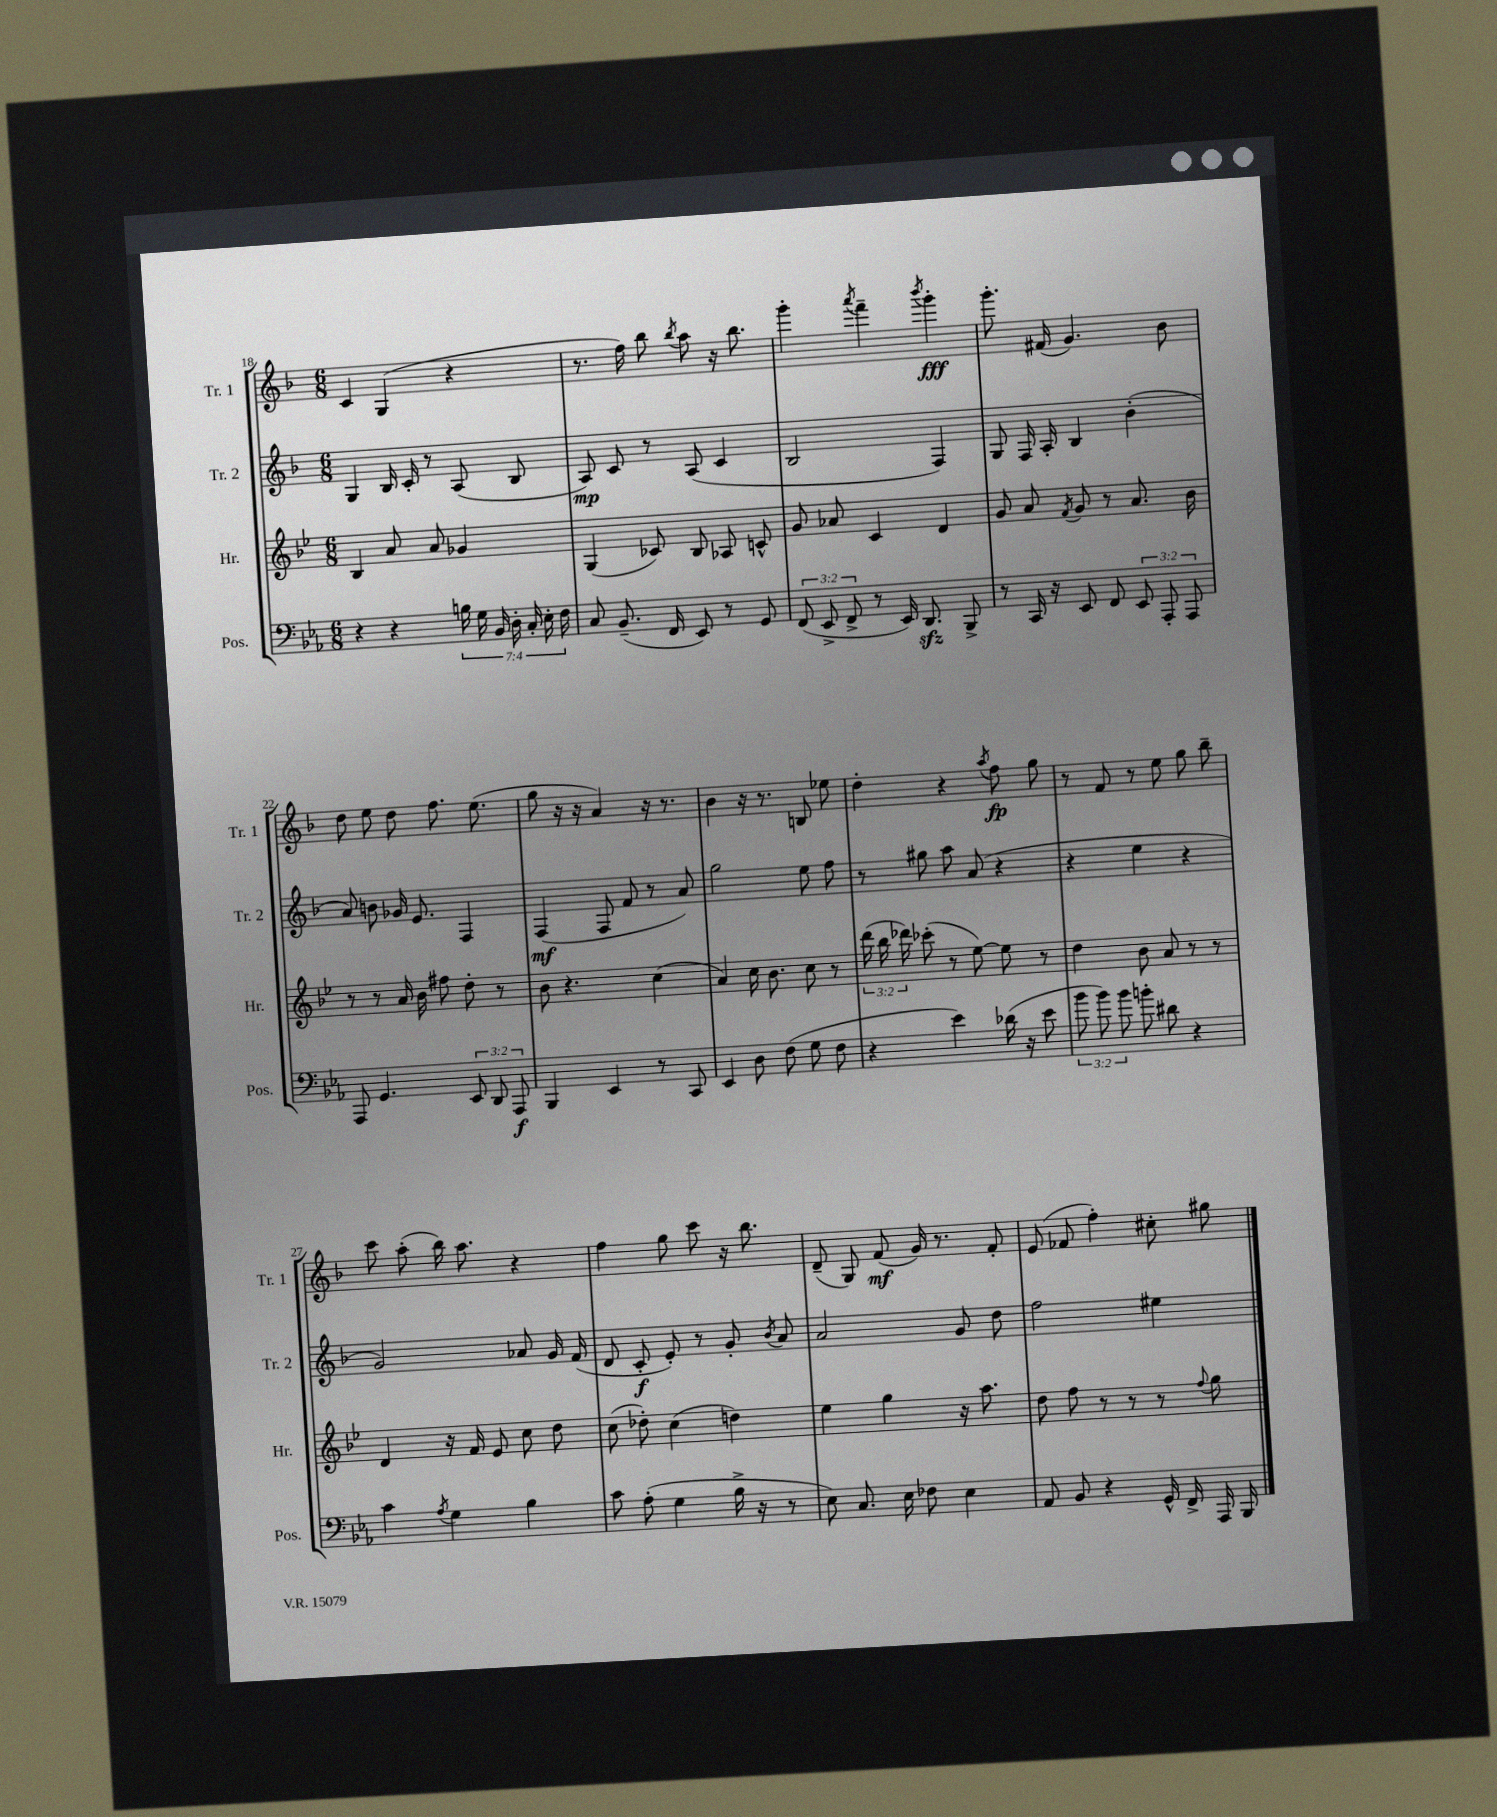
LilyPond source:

<<
\new StaffGroup <<
\new Staff = "s0" \with { instrumentName = "Tr. 1" shortInstrumentName = "Tr. 1" } {
    \clef treble \key f \major \numericTimeSignature \time 6/8
    \autoBeamOff c'4 g4( r4 |
    r8. f''16) bes''8 \acciaccatura { bes''8 } a''8 r16 bes''8. |
    g'''4-. \acciaccatura { a'''8 } f'''4-- \acciaccatura { bes'''8 } g'''4-.\fff |
    g'''8.-. fis'16( g'4.) bes'8 |
    d''8 e''8 d''8 f''8. e''8.( |
    g''8 r16 r16 a'4) r16 r8. |
    bes'4 r16 r8. b8 ees''8 |
    d''4-. r4 \acciaccatura { a''8 } f''8\fp g''8 |
    r8 f'8 r8 e''8 g''8 bes''8-- |
    c'''8 a''8-.( bes''16) a''8. r4 |
    f''4 g''8 c'''8 r16 bes''8. |
    d'8--( g8) f'8\mf( g'16) r8. f'8-. |
    e'8( fes'8 f''4-.) cis''8-. gis''8 \bar "|." |
}
\new Staff = "s1" \with { instrumentName = "Tr. 2" shortInstrumentName = "Tr. 2" } {
    \clef treble \key f \major \numericTimeSignature \time 6/8
    \autoBeamOff g4 bes16 c'16-. r8 a8( bes8 |
    a8\mp) c'8 r8 a8( c'4 |
    bes2 f4) |
    g8 f16 a16-. bes4 bes'4-.( |
    a'8) b'8 ges'16 e'8. f4 |
    f4\mf( f8 f'8 r8 a'8) |
    g''2 e''8 f''8 |
    r8 gis''8 a''8 a'8( r4 |
    r4 e''4 r4 |
    g'2) aes'8 g'16 f'16( |
    d'8 c'8-.\f e'8-.) r8 g'8-. \acciaccatura { bes'8 } a'8 |
    a'2 g'8 d''8 |
    f''2 eis''4 \bar "|." |
}
\new Staff = "s2" \with { instrumentName = "Hr." shortInstrumentName = "Hr." } {
    \clef treble \key bes \major \numericTimeSignature \time 6/8 \override Staff.TupletNumber.text = #tuplet-number::calc-fraction-text
    \autoBeamOff bes4 a'8 a'8 ges'4 |
    g4( ces'8) bes8 aes8 c'8-^ |
    g'8 aes'8 c'4 d'4 |
    g'8 a'8 \acciaccatura { f'8 } g'8 r8 a'8. bes'16 |
    r8 r8 a'16 bes'16 fis''8 d''8-. r8 |
    bes'8 r4. c''4( |
    a'4) c''16 bes'8. c''8 r8 |
    \tuplet 3/2 { d'''16( bes''16 des'''16) } ces'''8-.( r8 ees''8~) ees''8 r8 |
    d''4 bes'8 a'8 r8 r8 |
    d'4 r16 f'16 ees'8 c''8 d''8 |
    c''8( des''8-.) c''4( d''4) |
    ees''4 g''4 r16 a''8. |
    d''8 f''8 r8 r8 r8 \appoggiatura { f''8 } g''8 \bar "|." |
}
\new Staff = "s3" \with { instrumentName = "Pos." shortInstrumentName = "Pos." } {
    \clef bass \key ees \major \numericTimeSignature \time 6/8 \override Staff.TupletNumber.text = #tuplet-number::calc-fraction-text
    \autoBeamOff r4 r4 \tuplet 7/4 { b16 g16 bes,16 d16-. c16-. ees16-. f16 } |
    c8 bes,8.--( f,16 ees,8) r8 g,8 |
    \tuplet 3/2 { f,8( ees,8-> f,8-> } r8 ees,16) d,8.\sfz bes,,8-> |
    r8 c,16 r16 ees,8 f,8 \tuplet 3/2 { ees,8 aes,,8-. aes,,8 } |
    aes,,8 g,4. \tuplet 3/2 { ees,8 d,8 aes,,8\f } |
    bes,,4 ees,4 r8 c,8 |
    ees,4 d8 f8( g8 f8 |
    r4 ees'4) des'16( r16 ees'8 |
    \tuplet 3/2 { bes'8 bes'8) bes'8 } b'8-. dis'8 r4 |
    c'4 \acciaccatura { aes8 } g4 bes4 |
    c'8 aes8-.( g4 bes16-> r16 r8 |
    ees8) c8. ees16 fes8 ees4 |
    aes,8 bes,8 r4 g,16-^ f,16-> aes,,16 bes,,16 \bar "|." |
}
>>
>>
\layout { \context { \Score currentBarNumber = #18 } }
